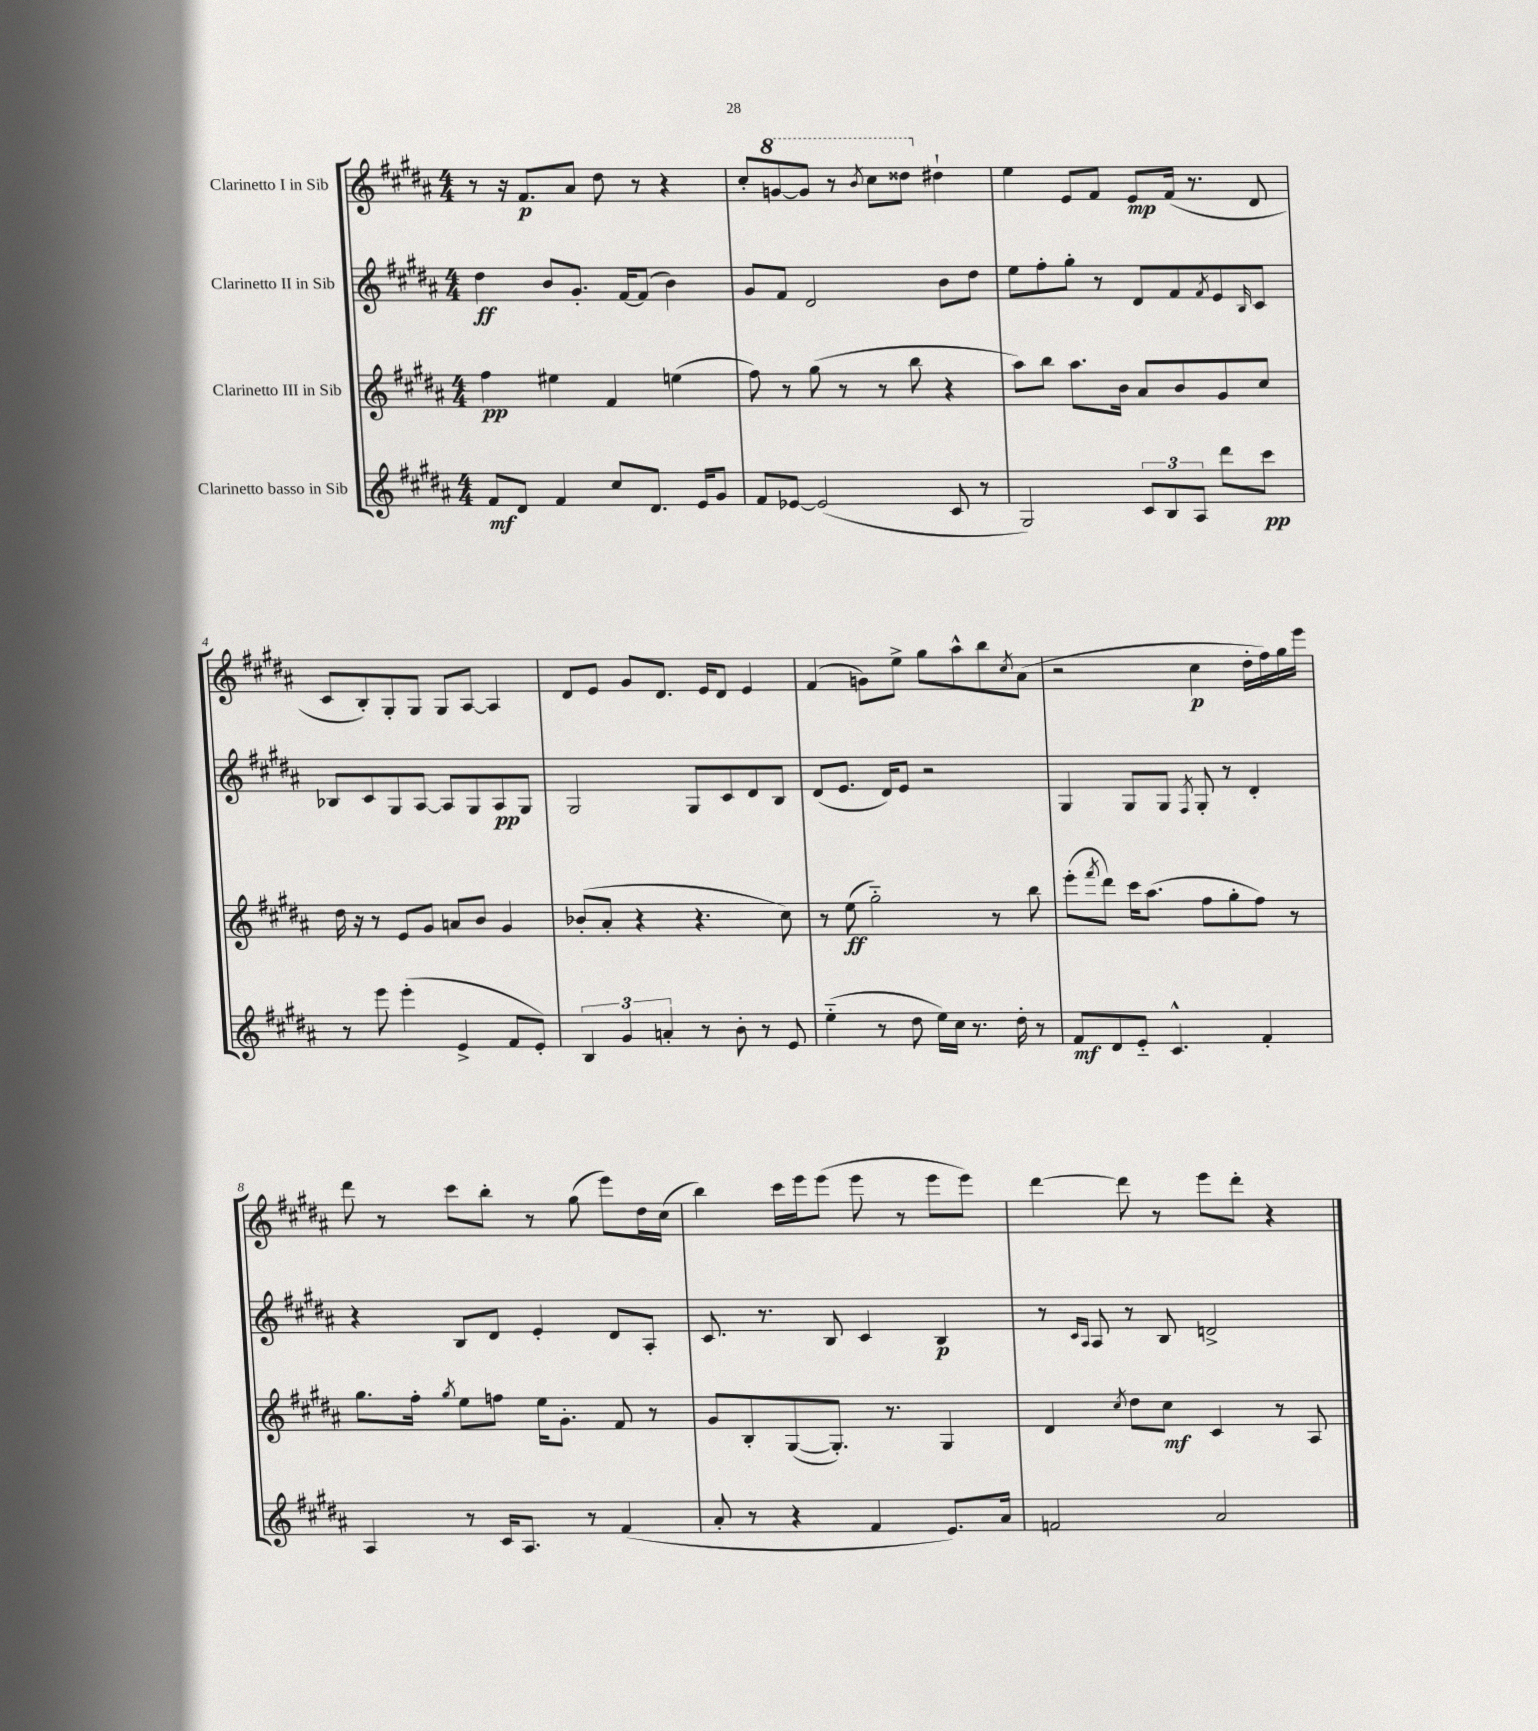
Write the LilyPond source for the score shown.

<<
\new StaffGroup <<
\new Staff = "s0" \with { instrumentName = "Clarinetto I in Sib" } {
    \clef treble \key b \major \numericTimeSignature \time 4/4
    r8 r16 fis'8.\p ais'8 dis''8 r8 r4 |
    cis''8-. \ottava #1 g''8~ g''8 r8 \acciaccatura { b''8 } cis'''8 disis'''8 \ottava #0 dis''!4-! |
    e''4 e'8 fis'8 e'8\mp fis'16( r8. dis'8 |
    cis'8 b8-.) gis8-. gis8 gis8 ais8~ ais4 |
    dis'8 e'8 gis'8 dis'8. e'16 dis'8 e'4 |
    fis'4( g'8) e''8-> gis''8 ais''8-^ b''8 \acciaccatura { cis''8 } ais'8( |
    r2 cis''4\p dis''16-. fis''16) gis''16 e'''16 |
    dis'''8 r8 cis'''8 b''8-. r8 gis''8( e'''8) dis''16 cis''16( |
    b''4) cis'''16 e'''16 e'''8( e'''8 r8 e'''8 e'''8) |
    dis'''4~ dis'''8 r8 e'''8 dis'''8-. r4 \bar "|." |
}
\new Staff = "s1" \with { instrumentName = "Clarinetto II in Sib" } {
    \clef treble \key b \major \numericTimeSignature \time 4/4
    dis''4\ff b'8 gis'8.-. fis'16~ fis'8( b'4) |
    gis'8 fis'8 dis'2 b'8 dis''8 |
    e''8 fis''8-. gis''8-. r8 dis'8 fis'8 \acciaccatura { fis'8 } e'8 \grace { b16 } cis'8 |
    bes8 cis'8 gis8 ais8~ ais8 gis8 ais8\pp gis8 |
    gis2 gis8 cis'8 dis'8 b8 |
    dis'8( e'8. dis'16) e'8 r2 |
    gis4 gis8 gis8 \acciaccatura { fis8 } gis8-. r8 dis'4-. |
    r4 b8 dis'8 e'4-. dis'8 ais8-. |
    cis'8. r8. b8 cis'4 b4\p |
    r8 \grace { cis'16 ais16 } ais8 r8 b8 d'2-> \bar "|." |
}
\new Staff = "s2" \with { instrumentName = "Clarinetto III in Sib" } {
    \clef treble \key b \major \numericTimeSignature \time 4/4
    fis''4\pp eis''4 fis'4 e''4( |
    fis''8) r8 gis''8( r8 r8 b''8 r4 |
    ais''8) b''8 ais''8. b'16 ais'8 b'8 gis'8 cis''8 |
    dis''16 r16 r8 e'8 gis'8 a'8 b'8 gis'4 |
    bes'8-.( ais'8-. r4 r4. cis''8) |
    r8 e''8\ff( gis''2-_) r8 b''8 |
    e'''8-.( \acciaccatura { fis'''8 } dis'''8) cis'''16 ais''8.( fis''8 gis''8-. fis''8) r8 |
    gis''8. fis''16-. \acciaccatura { gis''8 } e''8 f''8 e''16 gis'8.-. fis'8 r8 |
    gis'8 b8-. gis8~( gis8.-.) r8. gis4 |
    dis'4 \acciaccatura { cis''8 } dis''8 cis''8\mf cis'4 r8 ais8 \bar "|." |
}
\new Staff = "s3" \with { instrumentName = "Clarinetto basso in Sib" } {
    \clef treble \key b \major \numericTimeSignature \time 4/4
    fis'8\mf dis'8 fis'4 cis''8 dis'8. e'16 gis'8 |
    fis'8 ees'8~ ees'2( cis'8 r8 |
    gis2) \tuplet 3/2 { cis'8 b8 ais8 } dis'''8 cis'''8\pp |
    r8 e'''8 e'''4-.( e'4-> fis'8 e'8-.) |
    \tuplet 3/2 { b4 gis'4 a'4-. } r8 b'8-. r8 e'8 |
    e''4-_( r8 dis''8 e''16) cis''16 r8. dis''16-. r8 |
    fis'8\mf dis'8 e'8-_ cis'4.-^ fis'4-. |
    ais4 r8 cis'16 ais8. r8 fis'4( |
    ais'8-. r8 r4 fis'4 e'8.) ais'16 |
    f'2 ais'2 \bar "|." |
}
>>
>>
